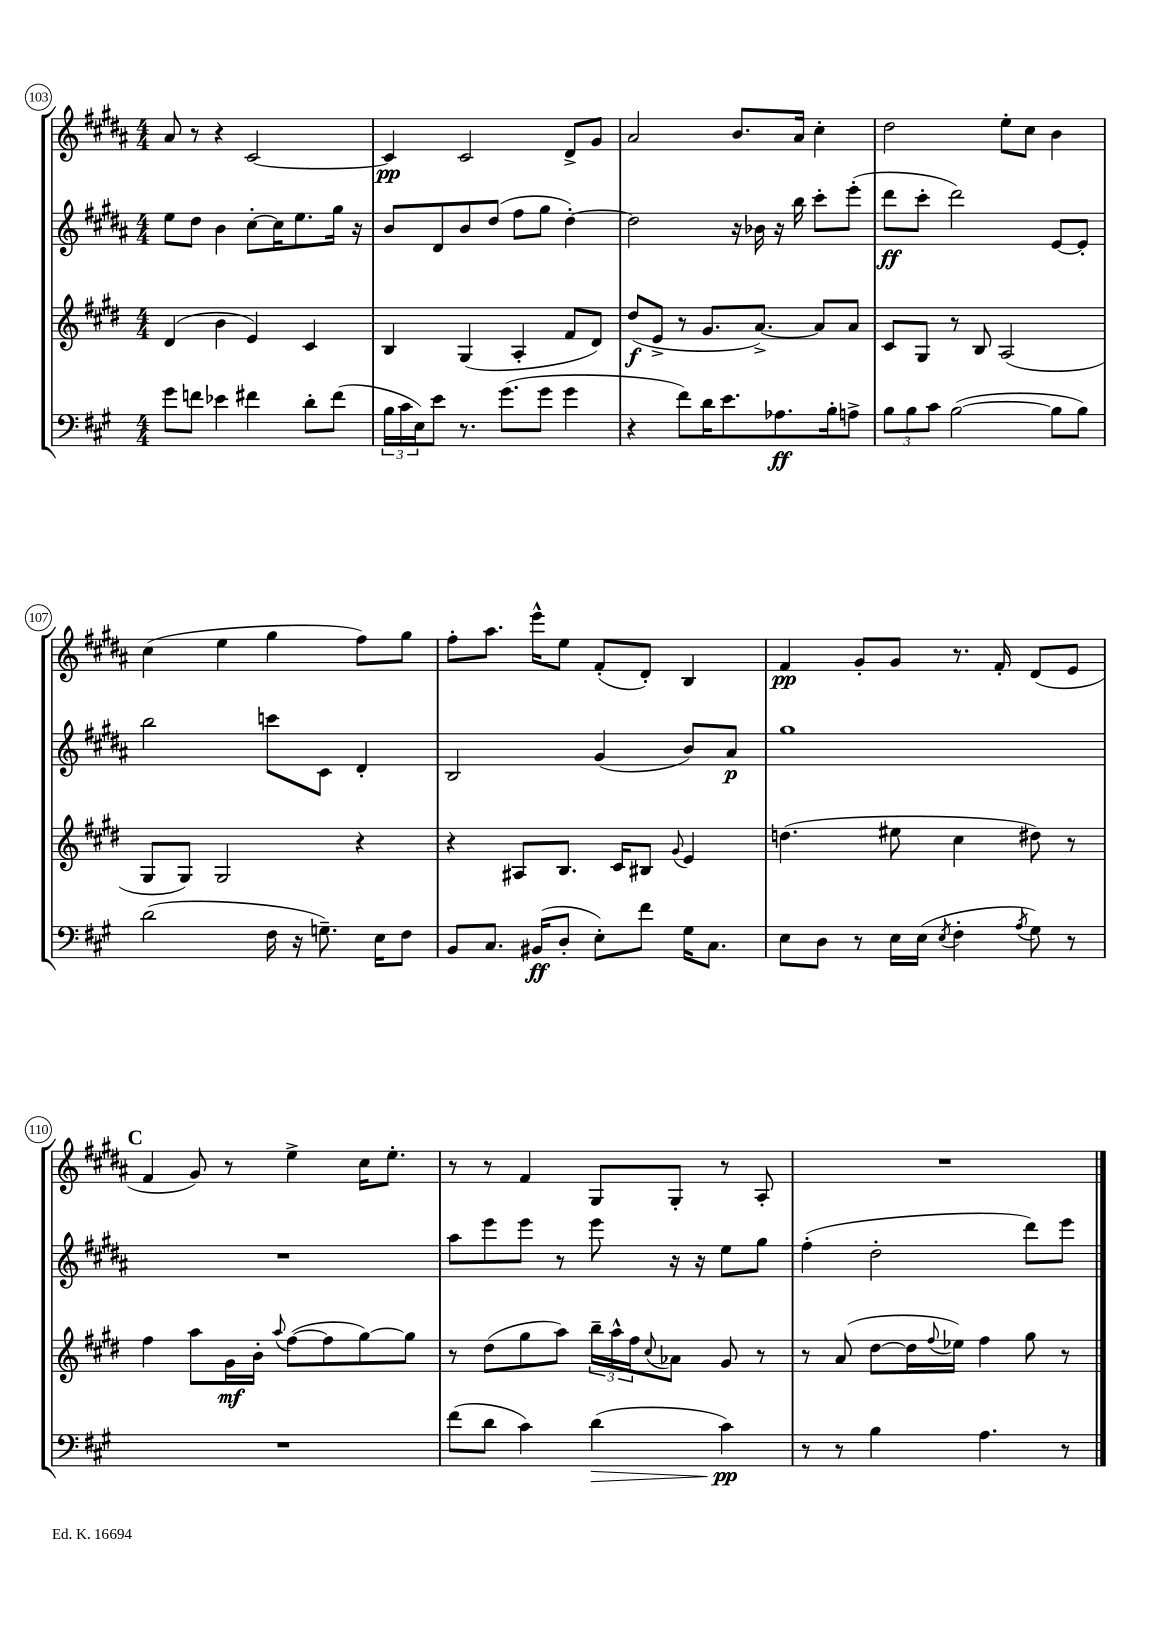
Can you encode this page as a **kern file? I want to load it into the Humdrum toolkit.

**kern	**kern	**kern	**kern
*staff4	*staff3	*staff2	*staff1
*clefF4	*clefG2	*clefG2	*clefG2
*k[f#c#g#]	*k[f#c#g#d#]	*k[f#c#g#d#a#]	*k[f#c#g#d#a#]
*M4/4	*M4/4	*M4/4	*M4/4
8g#	(4d#	8ee	8a#
8f	.	8dd#	8r
4e-	4b	4b	4r
4f#	4e)	[8cc#'	[2c#
.	.	16cc#]	.
.	.	8.ee	.
8d'	4c#	.	.
(8f#	.	16gg#	.
.	.	16r	.
=	=	=	=
24B	4B	8b	4c#]
24c#	.	.	.
24E)	.	.	.
8e	.	8d#	.
8.r	(4G#	8b	2c#
.	.	(8dd#	.
(8.g#	.	.	.
.	4A'	8ff#	.
8g#	.	8gg#	.
4g#	8f#	[4dd#')	8d#^
.	8d#)	.	8g#
=	=	=	=
4r	(8dd#	2dd#]	2a#
.	8e^	.	.
8f#)	8r	.	.
16d	8.g#	.	.
8.e	.	.	.
.	.	16r	8.b
.	[8.a^)	16b-	.
8.A-	.	16r	.
.	.	16bb	16a#
.	8a]	8ccc#'	4cc#'
16B'	.	.	.
8A^	8a	(8eee'	.
=	=	=	=
12B	8c#	8ddd#	2dd#
12B	.	.	.
.	8G#	8ccc#'	.
12c#	.	.	.
([2B	8r	2ddd#)	.
.	8B	.	.
.	(2A	.	8ee'
.	.	.	8cc#
8B]	.	[8e	4b
8B)	.	8e']	.
=	=	=	=
(2d	8G#	2bb	(4cc#
.	8G#)	.	.
.	2G#	.	4ee
16F#	.	8ccc	4gg#
16r	.	.	.
8.G~)	.	8c#	.
.	4r	4d#'	8ff#)
16E	.	.	.
8F#	.	.	8gg#
=	=	=	=
8BB	4r	2B	8ff#'
8.C#	.	.	8.aa#
.	8A#	.	.
(16BB#	.	.	16eee^^
8D'	8.B	.	8ee
8E')	.	(4g#	(8f#'
.	16c#	.	.
8f#	8B#	.	8d#')
.	8qqg#	.	.
16G#	4e	8b)	4B
8.C#	.	.	.
.	.	8a#	.
=	=	=	=
8E	(4.dd	1gg#	4f#
8D	.	.	.
8r	.	.	8g#'
16E	8ee#	.	8g#
(16E	.	.	.
8qE	.	.	.
4F#'	4cc#	.	8.r
.	.	.	16f#'
8qA	.	.	.
8G#)	8dd#)	.	(8d#
8r	8r	.	8e
=	=	=	=
1r	4ff#	1r	4f#
.	8aa	.	8g#)
.	16g#	.	8r
.	16b'	.	.
.	8qqaa	.	.
.	([8ff#	.	4ee^
.	8ff#]	.	.
.	[8gg#)	.	16cc#
.	.	.	8.ee'
.	8gg#]	.	.
=	=	=	=
(8f#	8r	8aa#	8r
8d	(8dd#	8eee	8r
4c#)	8gg#	8eee	4f#
.	8aa)	8r	.
(4d	24bb~	8eee	8G#
.	24aa^^	.	.
.	24ff#	.	.
.	8qqcc#	.	.
.	8a-	16r	8G#'
.	.	16r	.
4c#)	8g#	8ee	8r
.	8r	8gg#	8A#'
=	=	=	=
8r	8r	(4ff#'	1r
8r	(8a	.	.
4B	[8dd#	2dd#'	.
.	16dd#]	.	.
.	8qqff#	.	.
.	16ee-)	.	.
4.A	4ff#	.	.
.	8gg#	8ddd#)	.
8r	8r	8eee	.
==	==	==	==
*-	*-	*-	*-
